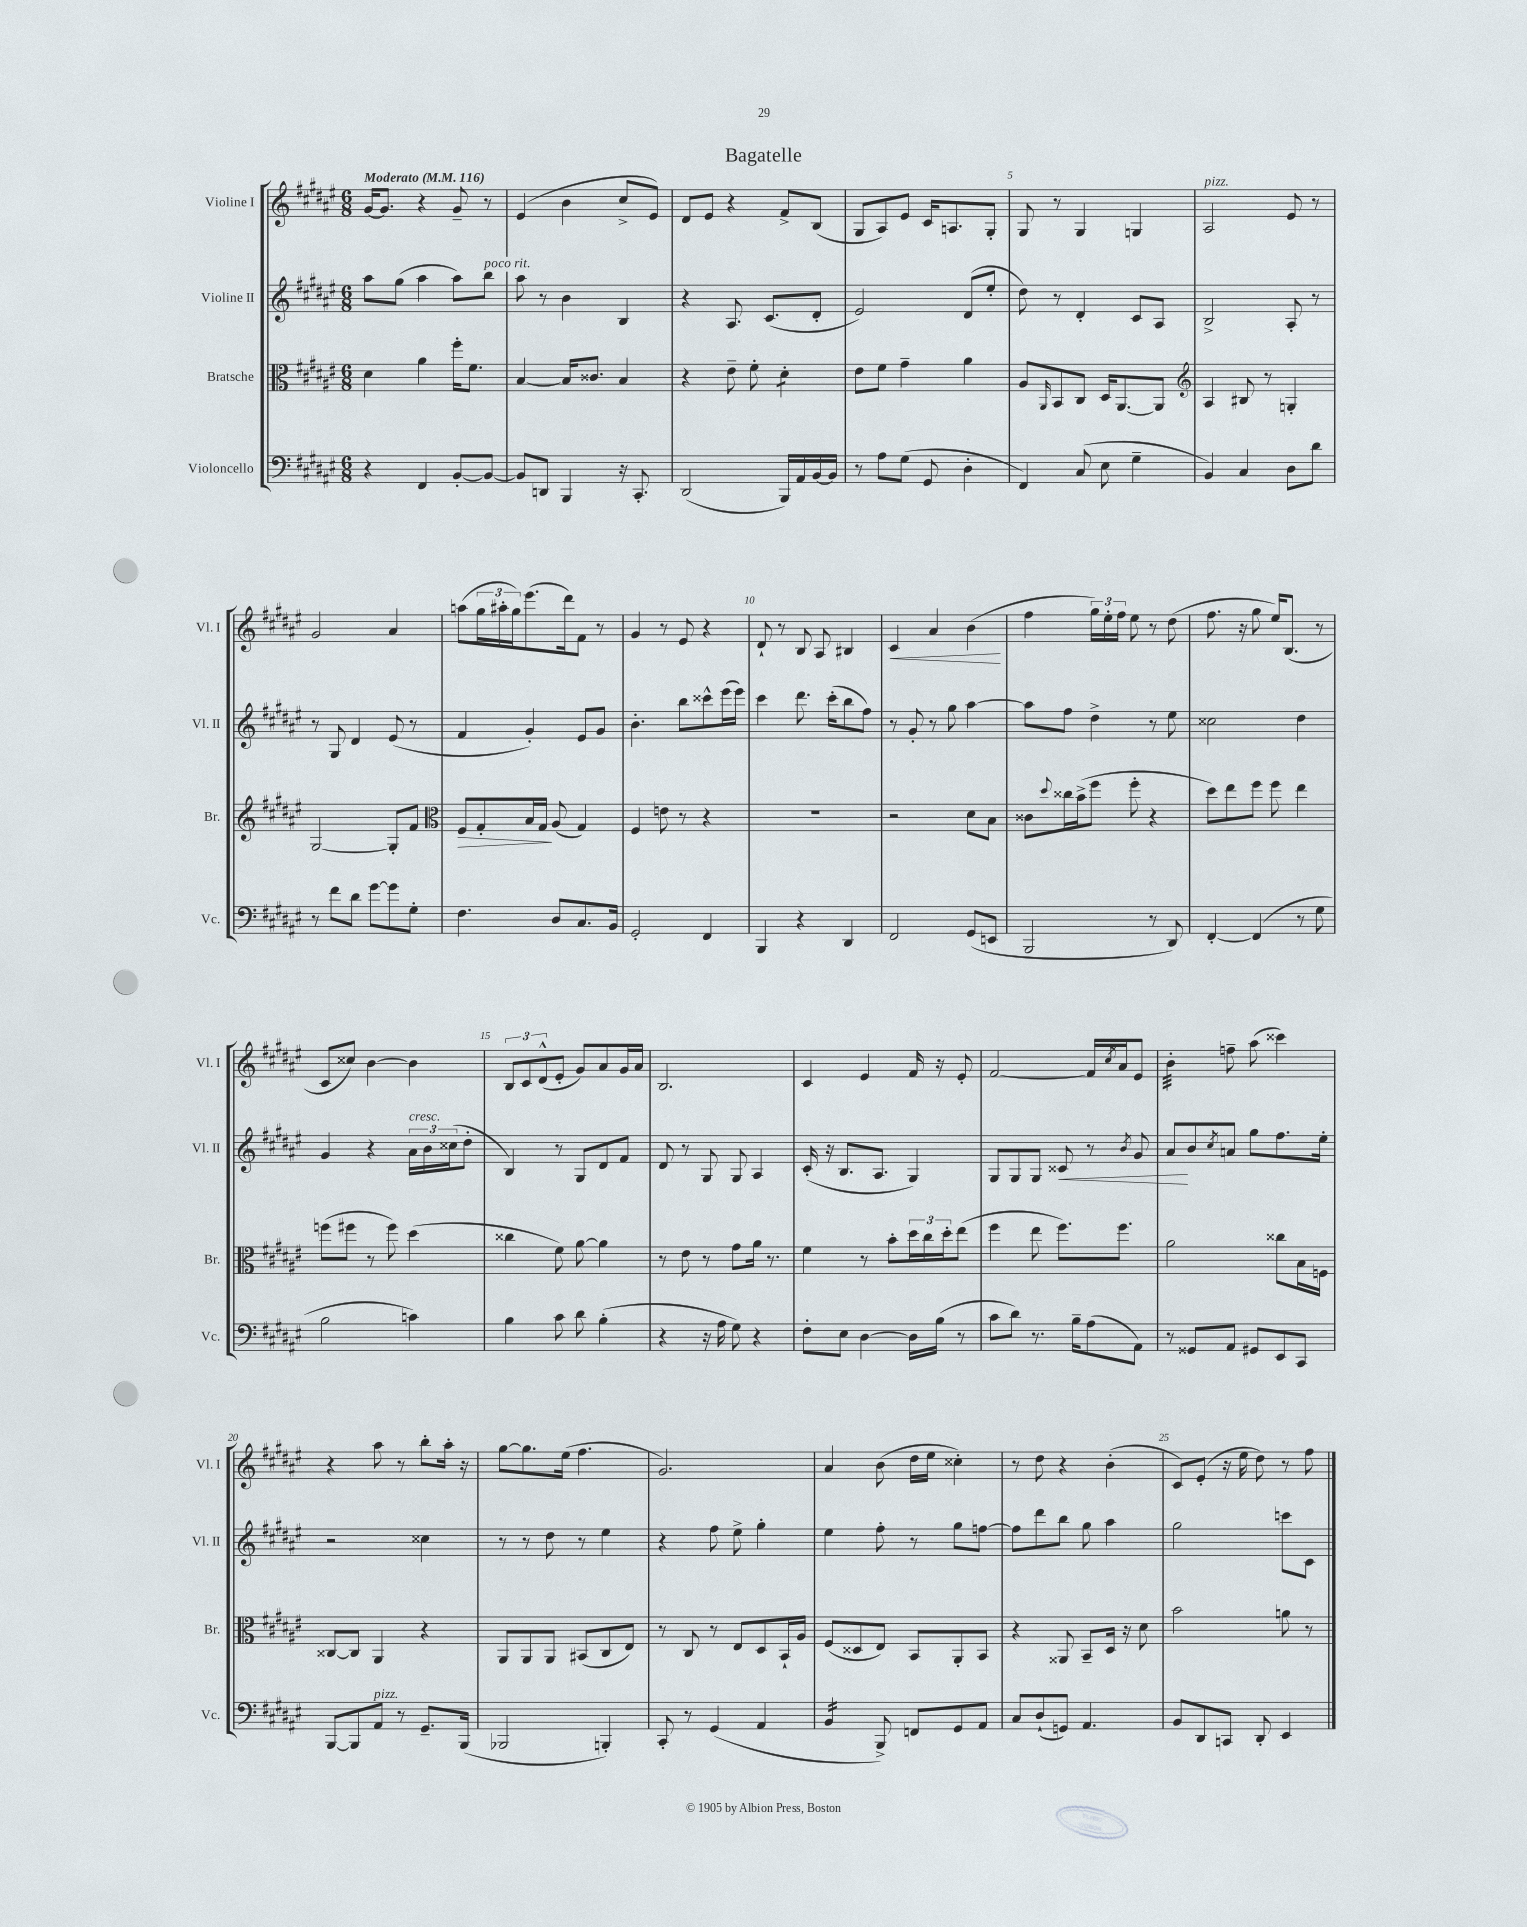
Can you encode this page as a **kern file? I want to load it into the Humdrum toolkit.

**kern	**kern	**kern	**kern
*staff4	*staff3	*staff2	*staff1
*clefF4	*clefC3	*clefG2	*clefG2
*k[f#c#g#d#a#e#]	*k[f#c#g#d#a#e#]	*k[f#c#g#d#a#e#]	*k[f#c#g#d#a#e#]
*M6/8	*M6/8	*M6/8	*M6/8
*MM116	*MM116	*MM116	*MM116
4r	4d#	8aa#	[16g#
.	.	.	8.g#]
.	.	(8gg#	.
4FF#	4a#	4aa#	4r
[8BB'	16ff#'	8aa#)	8g#~
.	8.f#	.	.
8BB_	.	8bb	8r
=	=	=	=
8BB]	[4B	8aa#	(4e#
8DD	.	8r	.
4BBB	16B]	4b	4b
.	8.c##	.	.
16r	4B	4B	8cc#^
8.CC#'	.	.	.
.	.	.	8e#)
=	=	=	=
(2DD#	4r	4r	8d#
.	.	.	8e#
.	8e#~	8.A#	4r
.	8f#'	.	.
.	.	(8.c#	.
16BBB)	4d#'	.	8f#^
16AA#	.	.	.
[16BB	.	8d#'	(8B
16BB]	.	.	.
=	=	=	=
8r	8e#	2e#)	8G#
8A#	8f#	.	8A#)
(8G#	4g#~	.	8e#
8GG#	.	.	16c#
.	.	.	8.A
4D#'	4a#	(8d#	.
.	.	8ee#'	8G#'
=	=	=	=
4FF#)	8A#	8dd#)	8G#
.	16qqAA#	.	.
.	8BB	8r	8r
(8C#	8C#	4d#'	4G#
8E#	16D#	.	.
.	[8.AA#	.	.
4G#~	.	8c#	4G
.	8AA#]	8A#	.
=	=	=	=
*	*clefG2	*	*
4BB)	4A#	2B^	2A#
4C#	8B#	.	.
.	8r	.	.
8D#	4G'	8A#'	8e#
8d#	.	8r	8r
=	=	=	=
8r	[2G#	8r	2g#
8f#	.	8G#	.
8d#	.	4d#	.
[8g#	.	.	.
8g#]	8G#']	(8e#	4a#
8G#'	8f#	8r	.
=	=	=	=
*	*clefC3	*	*
4.F#	8F#	4f#	(8aa
.	8G#'	.	24gg#
.	.	.	24aa#'
.	.	.	24gg#)
.	16B	4g#')	(8.eee#
.	16G#	.	.
8D#	(8A#	.	.
.	.	.	16ddd#)
8.C#	4G#)	8e#	8f#
.	.	8g#	8r
16BB	.	.	.
=	=	=	=
2GG#'	4F#	4.b'	4g#
.	8e	.	8r
.	8r	8bb	8e#
4FF#	4r	8ccc##^^	4r
.	.	(16eee#	.
.	.	16eee#)	.
=	=	=	=
4BBB	2.r	4ccc#	8d#`
.	.	.	8r
4r	.	8.ddd#	8B
.	.	.	8A#
.	.	(16ccc#'	.
4DD#	.	8bb	4B#
.	.	8ff#)	.
=	=	=	=
2FF#	2r	8r	4c#
.	.	8g#'	.
.	.	8r	4a#
.	.	8gg#	.
(8GG#	8d#	[4aa#	(4b
8EE	8B	.	.
=	=	=	=
2BBB	8c##	8aa#]	4ff#
.	8qqdd#	.	.
.	16cc##	8ff#	.
.	(16b^	.	.
.	8ff#	4dd#^	24gg#)
.	.	.	24ee#'
.	.	.	24ff#
.	8ff#'	.	8ee#
8r	4r	8r	8r
8DD#)	.	8ee#	(8dd#
=	=	=	=
[4FF#'	8dd#)	2cc##	8.ff#
.	8ee#	.	.
.	.	.	16r
(4FF#]	8ff#	.	8gg#
.	8ff#	.	16ee#)
.	.	.	(8.B
8r	4ee#	4dd#	.
8G#	.	.	8r
=	=	=	=
2B	(8ff	4g#	8c#
.	8ff#	.	8cc##)
.	8r	4r	[4b
.	8ff#)	.	.
4c)	(4dd#	24a#	4b]
.	.	24b	.
.	.	(24cc##	.
.	.	8dd#'	.
=	=	=	=
4B	4cc##	4B)	12B
.	.	.	12c#
.	.	.	(12d#^^
8c#	8f#)	8r	8e#'
8d#	[8a#	8G#	8g#)
(4B'	4a#]	8d#	8a#
.	.	8f#	16g#
.	.	.	16a#
=	=	=	=
4r	8r	8d#	2.B
.	8e#	8r	.
16r	8r	8G#	.
16A#	.	.	.
8G#)	8g#	8G#	.
4r	16a#	4A#	.
.	8.r	.	.
=	=	=	=
8F#'	4f#	(16c#'	4c#
.	.	16r	.
8E#	.	8.B	.
[4D#	8r	.	4e#
.	.	8.A#	.
.	8b'	.	.
16D#]	24dd#	4G#)	16f#
.	24cc#	.	.
(16B	.	.	16r
.	24dd#'	.	.
8r	(8ee#	.	8e#'
=	=	=	=
8c#	4ff#	8G#	[2f#
8d#)	.	8G#	.
8.r	8ee#	8G#	.
.	8.ff#)	8c##	.
16B~	.	.	.
(8A#	.	8r	16f#]
.	.	.	8qcc#
.	8.ff#	.	16a#
.	.	8qb	.
8AA#)	.	8g#	8e#
=	=	=	=
8r	2a#	8a#	4b'
8GG##	.	8b	.
.	.	8qcc#	.
8AA#	.	8a	8ff~
8GG#	.	8gg#	(8aa#
8EE#	8cc##	8.ff#	4ccc##)
8CC#	16B	.	.
.	16F	16ee#'	.
=	=	=	=
[8BBB	[8C##	2r	4r
8BBB]	8C##]	.	.
8AA#	4AA#	.	8aa#
8r	.	.	8r
8.GG#~	4r	4cc##	8bb'
.	.	.	16aa#'
(16BBB	.	.	16r
=	=	=	=
2BBB-	8AA#	8r	[8gg#
.	8AA#	8r	8.gg#]
.	8AA#	8dd#	.
.	.	.	(16ee#
.	(8BB#	8r	4.ff#
4BBB')	8C#	4ee#	.
.	8E#)	.	.
=	=	=	=
8CC#'	8r	4r	2.g#)
8r	8C#	.	.
(4GG#	8r	8ff#	.
.	8E#	8ee#^	.
4AA#	8D#	4gg#'	.
.	16BB`	.	.
.	16A#	.	.
=	=	=	=
4BB	(8F#	4ee#	4a#
.	8D##	.	.
8BBB^)	8E#)	8ff#'	(8b
8FF	8BB	8r	16dd#
.	.	.	16ee#
8GG#	8AA#'	8gg#	4cc##')
8AA#	8BB	[8ff	.
=	=	=	=
8C#	4r	8ff]	8r
(8D#`	.	8ddd#	8dd#
8GG)	8AA##	8bb	4r
4.AA#	8BB~	8gg#	.
.	16D#	4aa#	(4b'
.	16r	.	.
.	8d#	.	.
=	=	=	=
8BB	2b	2gg#	8c#)
8DD#	.	.	(8e#'
8CC	.	.	16r
.	.	.	16ee#
8DD#'	.	.	8dd#)
4EE#	8a	8ccc	8r
.	8r	8c#	8ff#
==	==	==	==
*-	*-	*-	*-
